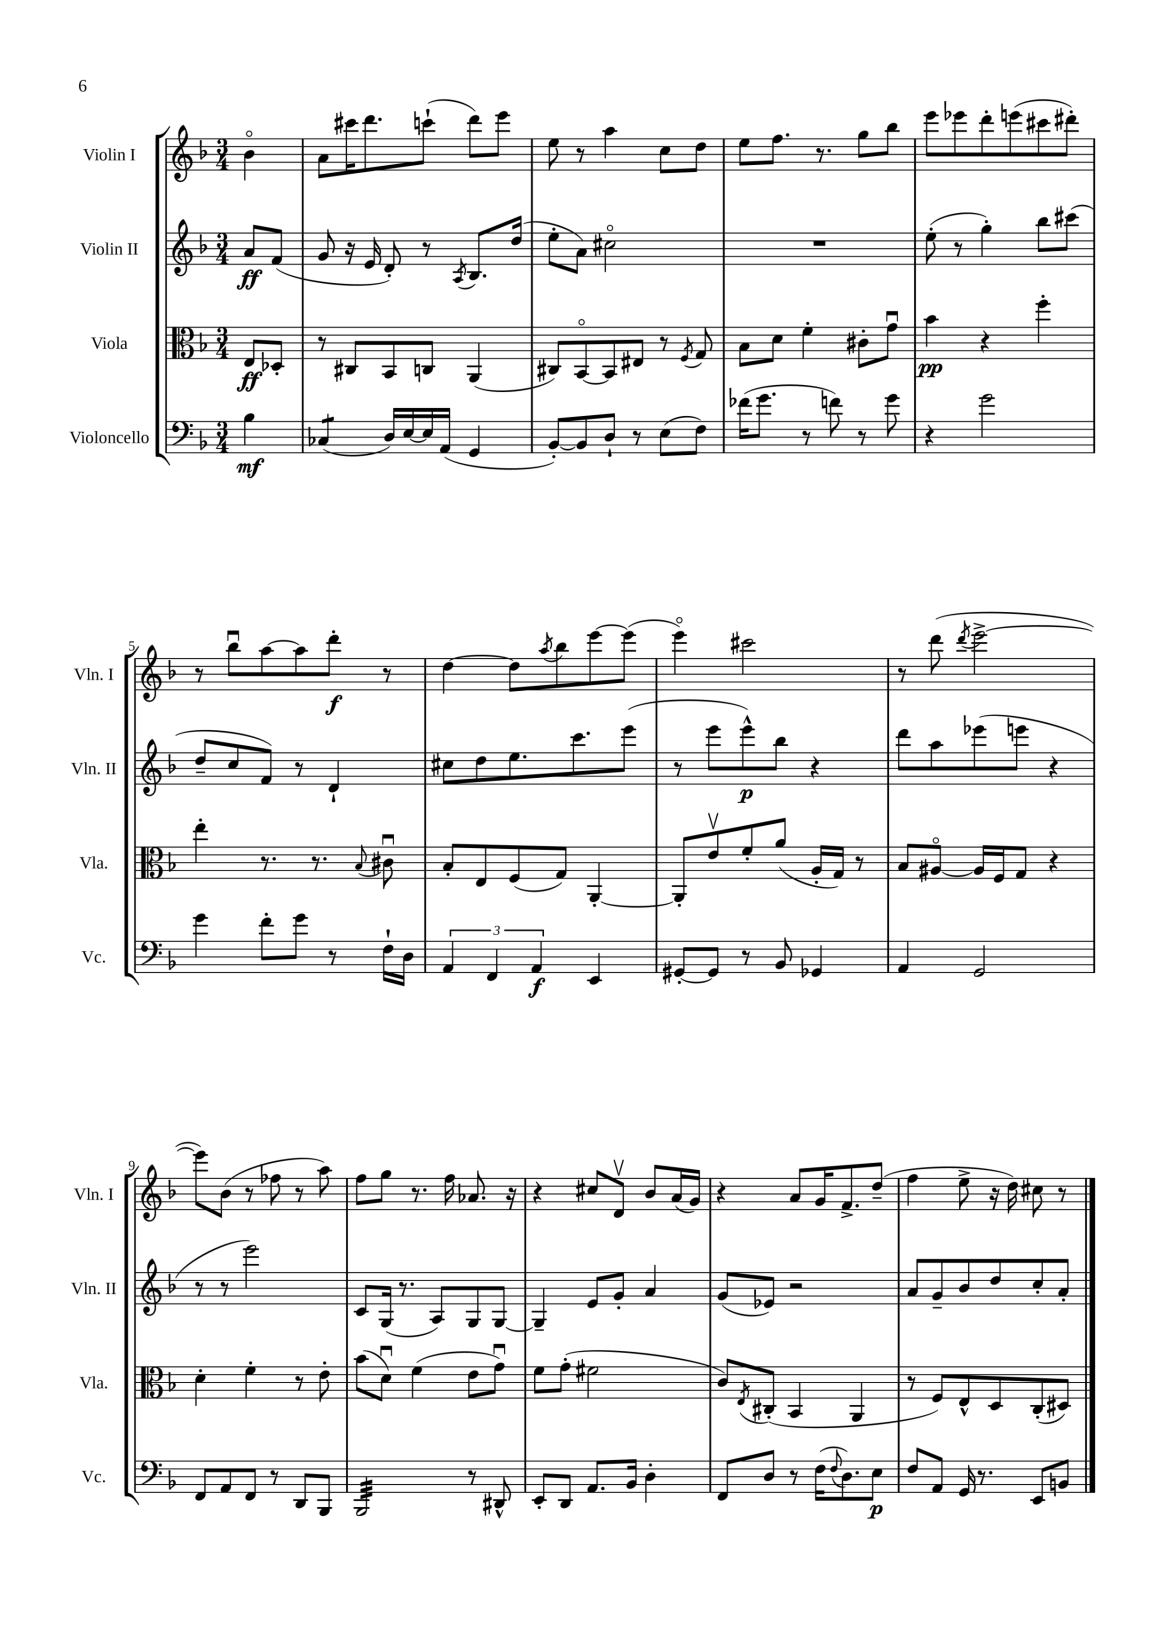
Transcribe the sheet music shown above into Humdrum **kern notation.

**kern	**kern	**kern	**kern
*staff4	*staff3	*staff2	*staff1
*clefF4	*clefC3	*clefG2	*clefG2
*k[b-]	*k[b-]	*k[b-]	*k[b-]
*M3/4	*M3/4	*M3/4	*M3/4
4B-	8E	8a	4b-o
.	8D-'	(8f	.
=	=	=	=
(4C-	8r	8g	8a
.	8C#	16r	16ccc#
.	.	16e	8.ddd
16D)	8BB-	8d')	.
[16E	.	.	.
16E]	8C	8r	(8ccc`
(16AA	.	.	.
.	.	8qA	.
4GG	(4AA	8.B-	8ddd)
.	.	.	8eee
.	.	(16dd	.
=	=	=	=
[8BB-')	8C#)	8ee'	8ee
8BB-]	[8BB-o	8a)	8r
8D`	8BB-]	2cc#o	4aa
8r	8E#	.	.
(8E	8r	.	8cc
.	8qF	.	.
8F)	8G	.	8dd
=	=	=	=
(16f-	8B-	2.r	8ee
8.g	.	.	.
.	8d	.	8.ff
8r	4f'	.	.
.	.	.	8.r
8f)	.	.	.
8r	8c#'	.	8gg
8g	8gu	.	8bb-
=	=	=	=
4r	4b-	(8ee'	8eee
.	.	8r	8eee-
2g	4r	4gg')	8ddd'
.	.	.	(8eee
.	4ff'	8bb-	8ccc#
.	.	(8ccc#	8ddd#')
=	=	=	=
4g	4ee'	8dd~	8r
.	.	8cc	8bb-u
8f'	8.r	8f)	[8aa
8g	.	8r	8aa]
.	8.r	.	.
8r	.	4d`	8ddd'
.	8qqB-	.	.
16F`	8c#u	.	8r
16D	.	.	.
=	=	=	=
6AA	8B-'	8cc#	[4dd
.	8E	8dd	.
6FF	.	.	.
.	(8F	8.ee	8dd]
6AA	.	.	.
.	.	.	8qaa
.	8G)	.	8bb-
.	.	8.ccc	.
4EE	[4AA'	.	[8eee
.	.	(8eee	(8eee]
=	=	=	=
[8GG#'	8AA']	8r	4eeeo)
8GG#]	8ev	8eee	.
8r	8f'	8eee^^)	2ccc#
8BB-	(8a	8bb-	.
4GG-	16A'	4r	.
.	16G)	.	.
.	8r	.	.
=	=	=	=
4AA	8B-	8ddd	8r
.	[8A#o	8aa	(8ddd
.	.	.	8qddd
2GG	16A#]	(8eee-	[2eee^
.	16F	.	.
.	8G	8eee	.
.	4r	4r	.
=	=	=	=
8FF	4d'	8r	8eee])
8AA	.	8r	(8b-
8FF	4f'	2eee)	8r
8r	.	.	8ff-
8DD	8r	.	8r
8BBB-	8e'	.	8aa)
=	=	=	=
2BBB-	(8b-	8c	8ff
.	8du)	(16G	8gg
.	.	8.r	.
.	(4f	.	8.r
.	.	8A)	.
.	.	.	16ff
8r	8e	8G	8.a-
8DD#^^	8gu)	[8G	.
.	.	.	16r
=	=	=	=
8EE'	8f	4G~]	4r
8DD	(8g'	.	.
8.AA	2f#	8e	8cc#
.	.	8g'	8dv
16BB-	.	.	.
4D'	.	4a	8b-
.	.	.	(16a
.	.	.	16g)
=	=	=	=
8FF	8c)	(8g	4r
.	8qE	.	.
8D	(8C#'	8e-)	.
8r	4BB-	2r	8a
(16F	.	.	16g
8qqF	.	.	.
8.D)	.	.	8.f^
.	4AA	.	.
8E	.	.	(8dd~
=	=	=	=
8F	8r	8a	4ff
8AA	8F)	8g~	.
16GG	8E^^	8b-	8ee^
8.r	.	.	.
.	8D	8dd	16r
.	.	.	16dd)
8EE	(8C'	8cc'	8cc#
8BB	8D#)	8a'	8r
==	==	==	==
*-	*-	*-	*-
